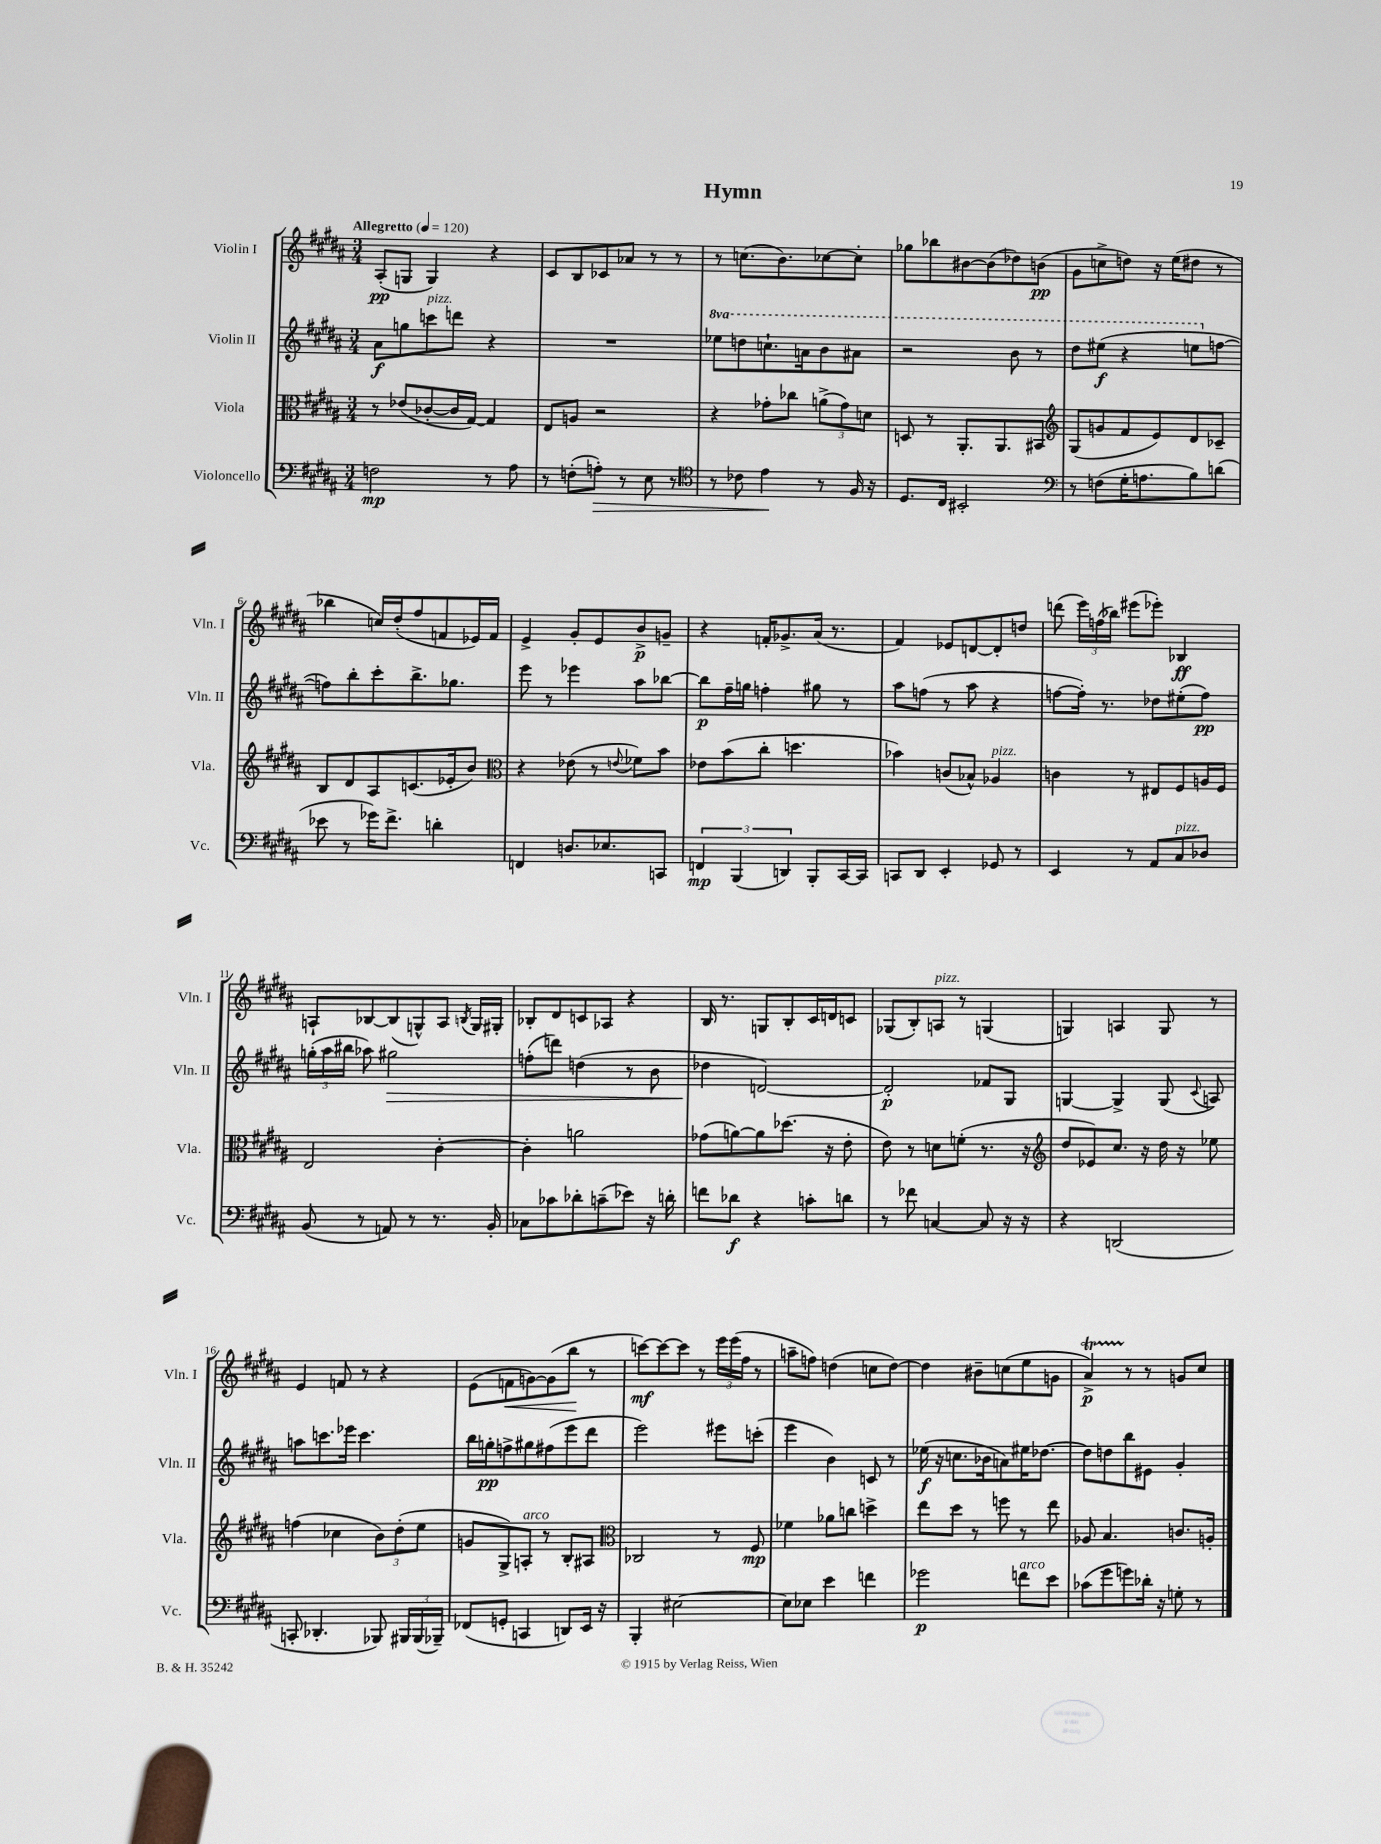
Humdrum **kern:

**kern	**kern	**kern	**kern
*staff4	*staff3	*staff2	*staff1
*clefF4	*clefC3	*clefG2	*clefG2
*k[f#c#g#d#a#]	*k[f#c#g#d#a#]	*k[f#c#g#d#a#]	*k[f#c#g#d#a#]
*M3/4	*M3/4	*M3/4	*M3/4
*MM120	*MM120	*MM120	*MM120
2F	8r	8a#	(8A#'
.	(8e-	8gg	8G
.	[8c-'	8ccc	4G)
.	16c-]	8ddd	.
.	[16G#)	.	.
8r	4G#]	4r	4r
8A#	.	.	.
=	=	=	=
8r	8E	2.r	8c#
(8F'	8A	.	8B
8A')	2r	.	8c-
8r	.	.	8a-
8E	.	.	8r
8r	.	.	8r
=	=	=	=
*clefC4	*	*	*
8r	4r	8eee-	8r
8c-	.	8ddd	(8.cc
4e	8g-'	8.ccc`	.
.	.	.	8.b)
.	8cc-	.	.
.	.	16aa	.
8r	(12a^	8bb	[8cc-
.	12g-)	.	.
16F#	.	8aa#	8cc-']
.	12d	.	.
16r	.	.	.
=	=	=	=
8.D#	8D	2r	8gg-
.	8r	.	8bb-
16C#	.	.	.
2BB#'	8.AA#'	.	[8b#
.	.	.	(8b#]
.	8.AA#	.	.
.	.	8bb	8dd-)
.	8BB#	8r	(8b
=	=	=	=
*clefF4	*clefG2	*	*
8r	(8G#	8ddd#	8g#
(8F	8g	(8eee#	8cc^
16G#'	8f#	4r	8dd)
8.A	.	.	.
.	8e)	.	16r
.	.	.	(16ee
8B)	8d#	8eee	8dd#
(8d	8c-~	[8ff	8r
=	=	=	=
8e-	8B	8ff])	4bb-
8r	8d#	8bb'	.
16g-)	8A#	8ccc#'	16cc)
8.f#^	.	.	(16dd#'
.	(8.c	8.bb^	8ff#
4d'	.	.	8f
.	16e-'	8.gg-	.
.	8b)	.	16e-)
.	.	.	16f
=	=	=	=
*	*clefC3	*	*
4FF	4r	8eee	4e^
.	.	8r	.
8.D	(8e-	4eee-	8g#'
.	8r	.	8e
8.E-	.	.	.
.	8qqe	.	.
.	8f-)	8aa#	8b^
8CC	8b	[8bb-	8g~
=	=	=	=
6FF	8e-	8bb-]	4r
.	(8b	16ff#~	.
(6BBB	.	.	.
.	.	16gg	.
.	8cc#'	4ff'	16f'
.	.	.	8.g-^
6DD)	.	.	.
.	4.dd	.	.
8BBB'	.	8gg#	(16a#
.	.	.	8.r
[16CC#	.	8r	.
16CC#]	.	.	.
=	=	=	=
8CC	4b-)	8aa#	4f#)
8DD#	.	(8ff	.
4EE'	(8c	8r	8e-
.	8B-^^)	8aa#	[8d
8GG-	4A-	4r	8d']
8r	.	.	8dd
=	=	=	=
4EE	4c	[8ff	(8ddd
.	.	16ff'])	24eee)
.	.	.	(24ff
.	.	8.r	.
.	.	.	24bb-)
8r	8r	.	(8eee#
8AA#	8E#	8dd-	8eee-')
8C#	8F#	(8ee#'	4B-
8D-	16A	8ff)	.
.	16F#	.	.
=	=	=	=
(8BB	2E	(24gg'	8A`
.	.	24aa#	.
.	.	24bb#	.
8r	.	8aa-)	[8B-
8AA)	.	2gg#	(8B-]
8r	.	.	8G^^)
8.r	[4c#'	.	8A
.	.	.	8qB
.	.	.	16G
16BB'	.	.	16G#'
=	=	=	=
8C-	4c#']	(8ff'	8B-'
8c-	.	8ddd)	8d#
8d-'	2a	(4dd	8c
(8c~	.	.	8A-
8e-)	.	8r	4r
16r	.	8b	.
16d'	.	.	.
=	=	=	=
8f	(8g-	4dd-	16B
.	.	.	8.r
8d-	[8a)	.	.
4r	8a]	[2d)	8G
.	(8.dd-	.	8B'
8c'	.	.	16c#
.	16r	.	16d
8d	8e'	.	8c
=	=	=	=
8r	8e)	2d']	(8G-
8f-	8r	.	8B')
[4C	8d	.	8A
.	(8f'	.	8r
8C]	8.r	8f-	(4G
16r	.	8G#	.
16r	16r	.	.
=	=	=	=
*	*clefG2	*	*
4r	8dd#	[4G	4G)
.	8e-)	.	.
(2DD	8.cc#	4G^]	4A
.	16r	.	.
.	16dd#	(8G	8G
.	16r	.	.
.	.	8qqc#	.
.	8ee-	8A)	8r
=	=	=	=
8CC'	(4ff	8aa	4e
4.DD-'	.	8.ccc	.
.	4cc-	.	8f
.	.	16eee-	.
.	.	4.ccc	8r
8BBB-)	12b)	.	4r
.	(12dd#'	.	.
24BBB#	.	.	.
(24BBB#	12ee	.	.
24BBB-~)	.	.	.
=	=	=	=
(8FF-	8g	16bb	(8e
.	.	16gg'	.
8GG'	8G#^)	8ff^	8f
4CC	8A'	8gg#	[8g)
.	8r	(8ff#	(8g]
8DD)	8B'	8eee	8bb
16EE	8A#	8ddd#	8r
16r	.	.	.
=	=	=	=
*	*clefC3	*	*
4BBB'	2C-	2eee)	[8ccc)
.	.	.	8ccc_
[2E#	.	.	8ccc]
.	.	.	8r
.	8r	8eee#	24eee
.	.	.	(24eee
.	.	.	24ff#
.	8F#	(8ccc'	8r
=	=	=	=
8E#]	4f-	4eee	8aa~
8E-	.	.	8ff)
4e	8a-	4b)	(4dd
.	8cc	.	.
4f	4dd^	8c	8cc
.	.	8r	[8dd)
=	=	=	=
2g-	8ee	(16ee-	4dd]
.	.	16r	.
.	8dd#	8.cc	.
.	8r	.	8b#~
.	.	16b-	.
.	8ff	8a)	(8cc
8f	8r	16ee#	8ee
.	.	[8.dd-	.
8e	8ee	.	8g
=	=	=	=
(8c-	8A-	8dd-]	4a#^)
8g#	4.B	8dd	.
8g)	.	8bb	8r
16d-'	.	8e#	8r
16r	.	.	.
8G'	8.c	4g#'	8g
8r	.	.	8cc#
.	16A'	.	.
==	==	==	==
*-	*-	*-	*-
